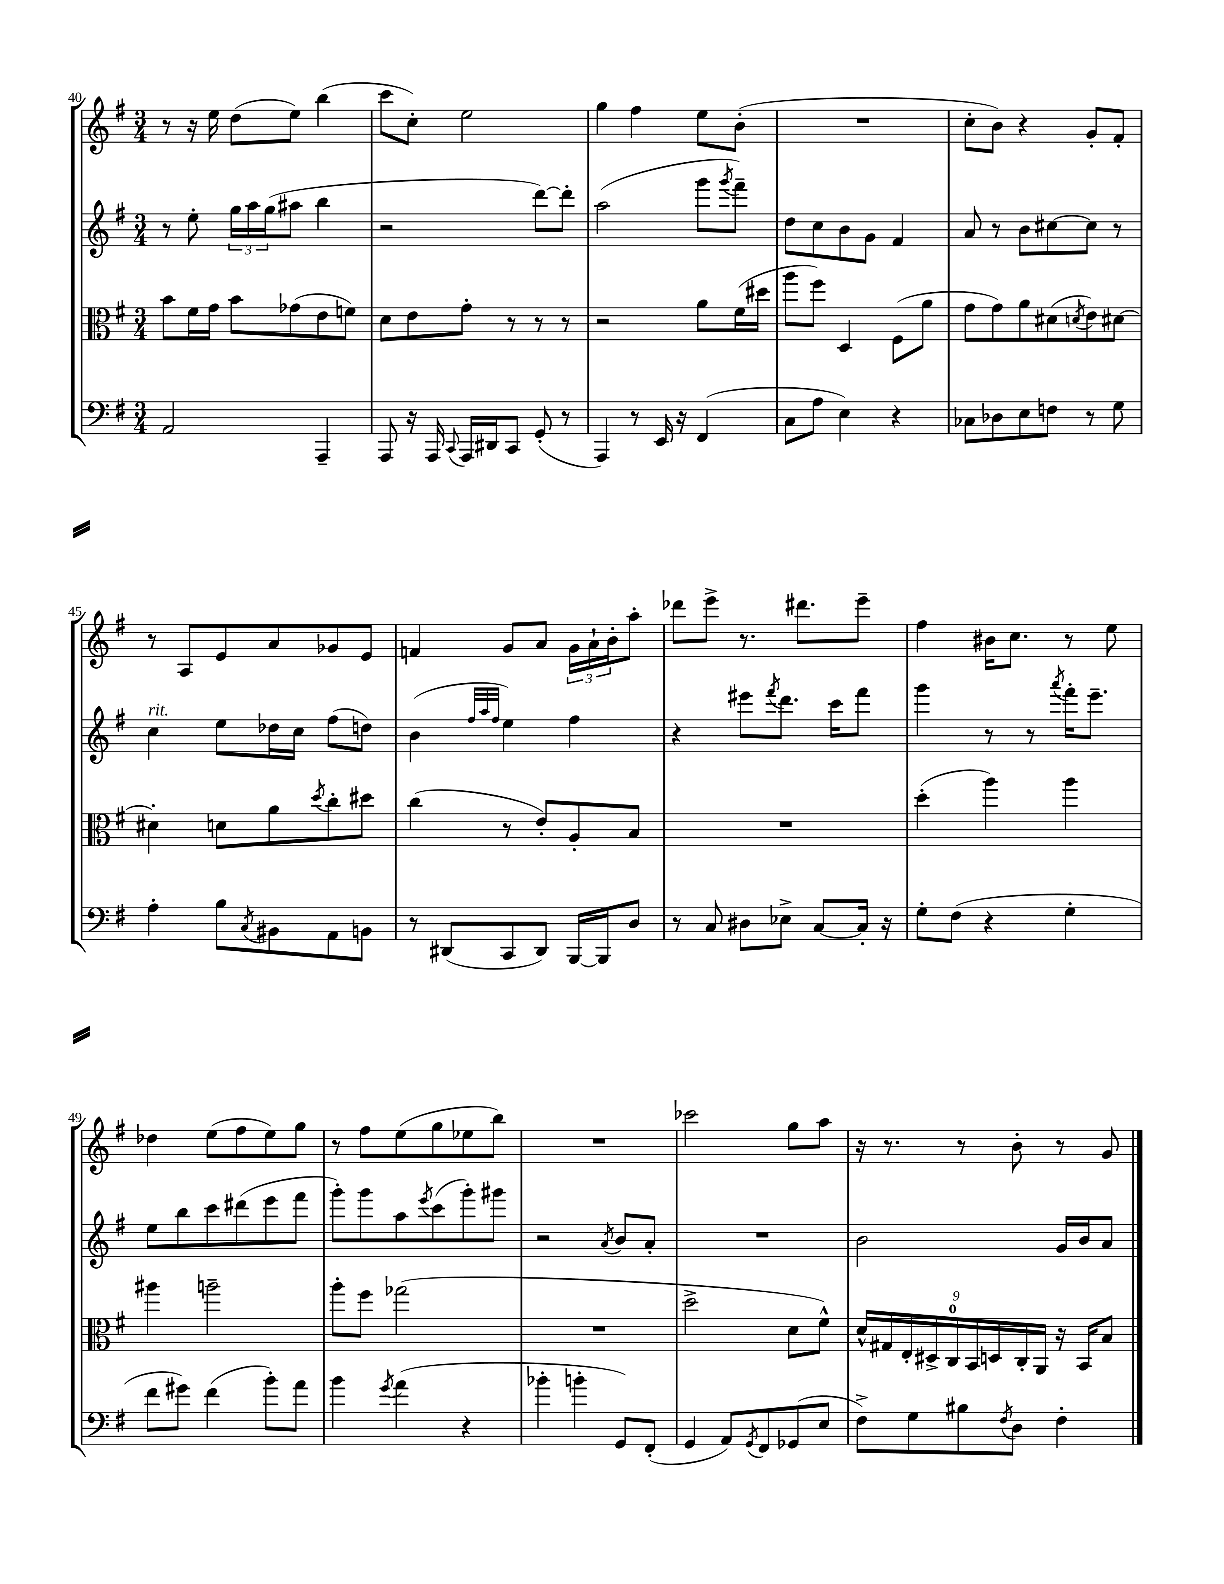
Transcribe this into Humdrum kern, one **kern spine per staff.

**kern	**kern	**kern	**kern
*staff4	*staff3	*staff2	*staff1
*clefF4	*clefC3	*clefG2	*clefG2
*k[f#]	*k[f#]	*k[f#]	*k[f#]
*M3/4	*M3/4	*M3/4	*M3/4
2AA	8b	8r	8r
.	16f#	8ee'	16r
.	16g	.	16ee
.	8b	24gg	(8dd
.	.	24aa	.
.	.	(24gg	.
.	(8g-	8aa#	8ee)
4AAA~	8e	4bb	(4bb
.	8f)	.	.
=	=	=	=
8AAA	8d	2r	8ccc
16r	8e	.	8cc')
16AAA	.	.	.
8qqCC	.	.	.
16AAA	8g'	.	2ee
16DD#	.	.	.
8CC	8r	.	.
(8GG'	8r	[8ddd)	.
8r	8r	8ddd']	.
=	=	=	=
4AAA)	2r	(2aa	4gg
8r	.	.	4ff#
16EE	.	.	.
16r	.	.	.
(4FF#	8a	8ggg	8ee
.	.	8qggg	.
.	(16f#	8fff#~)	(8b'
.	16dd#	.	.
=	=	=	=
8C	8aa	8dd	2.r
8A	8ff#)	8cc	.
4E)	4D	8b	.
.	.	8g	.
4r	(8F#	4f#	.
.	8a	.	.
=	=	=	=
8C-	8g	8a	8cc'
8D-	8g)	8r	8b)
8E	8a	8b	4r
8F	(8d#	[8cc#	.
.	8qd	.	.
8r	8e)	8cc#]	8g'
8G	[8d#	8r	8f#'
=	=	=	=
4A'	4d#']	4cc	8r
.	.	.	8A
8B	8d	8ee	8e
8qC	.	.	.
8BB#	8a	16dd-	8a
.	.	16cc	.
.	8qdd	.	.
8AA	8cc'	(8ff#	8g-
8BB	8dd#	8dd)	8e
=	=	=	=
8r	(4cc	(4b	4f
(8DD#	.	.	.
.	.	32qqff#	.
.	.	32qqaa	.
.	.	32qqff#	.
8CC	8r	4ee)	8g
8DD#)	8e')	.	8a
[16BBB	8A'	4ff#	24g
.	.	.	24a`
16BBB]	.	.	.
.	.	.	24b'
8D	8B	.	8aa'
=	=	=	=
8r	2.r	4r	8ddd-
8C	.	.	8eee^
8D#	.	8eee#	8.r
.	.	8qfff#	.
8E-^	.	8.ddd	.
.	.	.	8.ddd#
[8C	.	.	.
.	.	16ccc	.
16C']	.	8fff#	8eee~
16r	.	.	.
=	=	=	=
8G'	(4dd'	4ggg	4ff#
(8F#	.	.	.
4r	4aa)	8r	16b#
.	.	.	8.cc
.	.	8r	.
.	.	8qaaa	.
4G'	4aa	16fff#'	8r
.	.	8.eee~	.
.	.	.	8ee
=	=	=	=
8f#	4aa#	8ee	4dd-
8g#)	.	8bb	.
(4f#	2aa~	8ccc	(8ee
.	.	(8ddd#	8ff#
8b')	.	8eee	8ee)
8a	.	8fff#	8gg
=	=	=	=
4b	8aa'	8ggg')	8r
.	8ff#	8ggg	8ff#
8qg	.	.	.
(4a	(2gg-	8aa	(8ee
.	.	8qeee	.
.	.	(8ccc	8gg
4r	.	8ggg')	8ee-
.	.	8ggg#	8bb)
=	=	=	=
4b-'	2.r	2r	2.r
4b'	.	.	.
.	.	8qa	.
8GG)	.	8b	.
(8FF#'	.	8a'	.
=	=	=	=
4GG	2dd^	2.r	2ccc-
8AA)	.	.	.
8qGG	.	.	.
8FF#	.	.	.
(8GG-	8d	.	8gg
8E	8f#^^)	.	8aa
=	=	=	=
8F#^)	18d^^	2b	16r
.	18G#	.	.
.	.	.	8.r
.	18E'	.	.
8G	.	.	.
.	18D#^	.	.
.	18C	.	.
8B#	.	.	8r
.	18BB	.	.
.	18D	.	.
8qF#	.	.	.
8D	.	.	8b'
.	18C'	.	.
.	18AA	.	.
4F#'	16r	16g	8r
.	16BB	16b	.
.	8B	8a	8g
==	==	==	==
*-	*-	*-	*-
